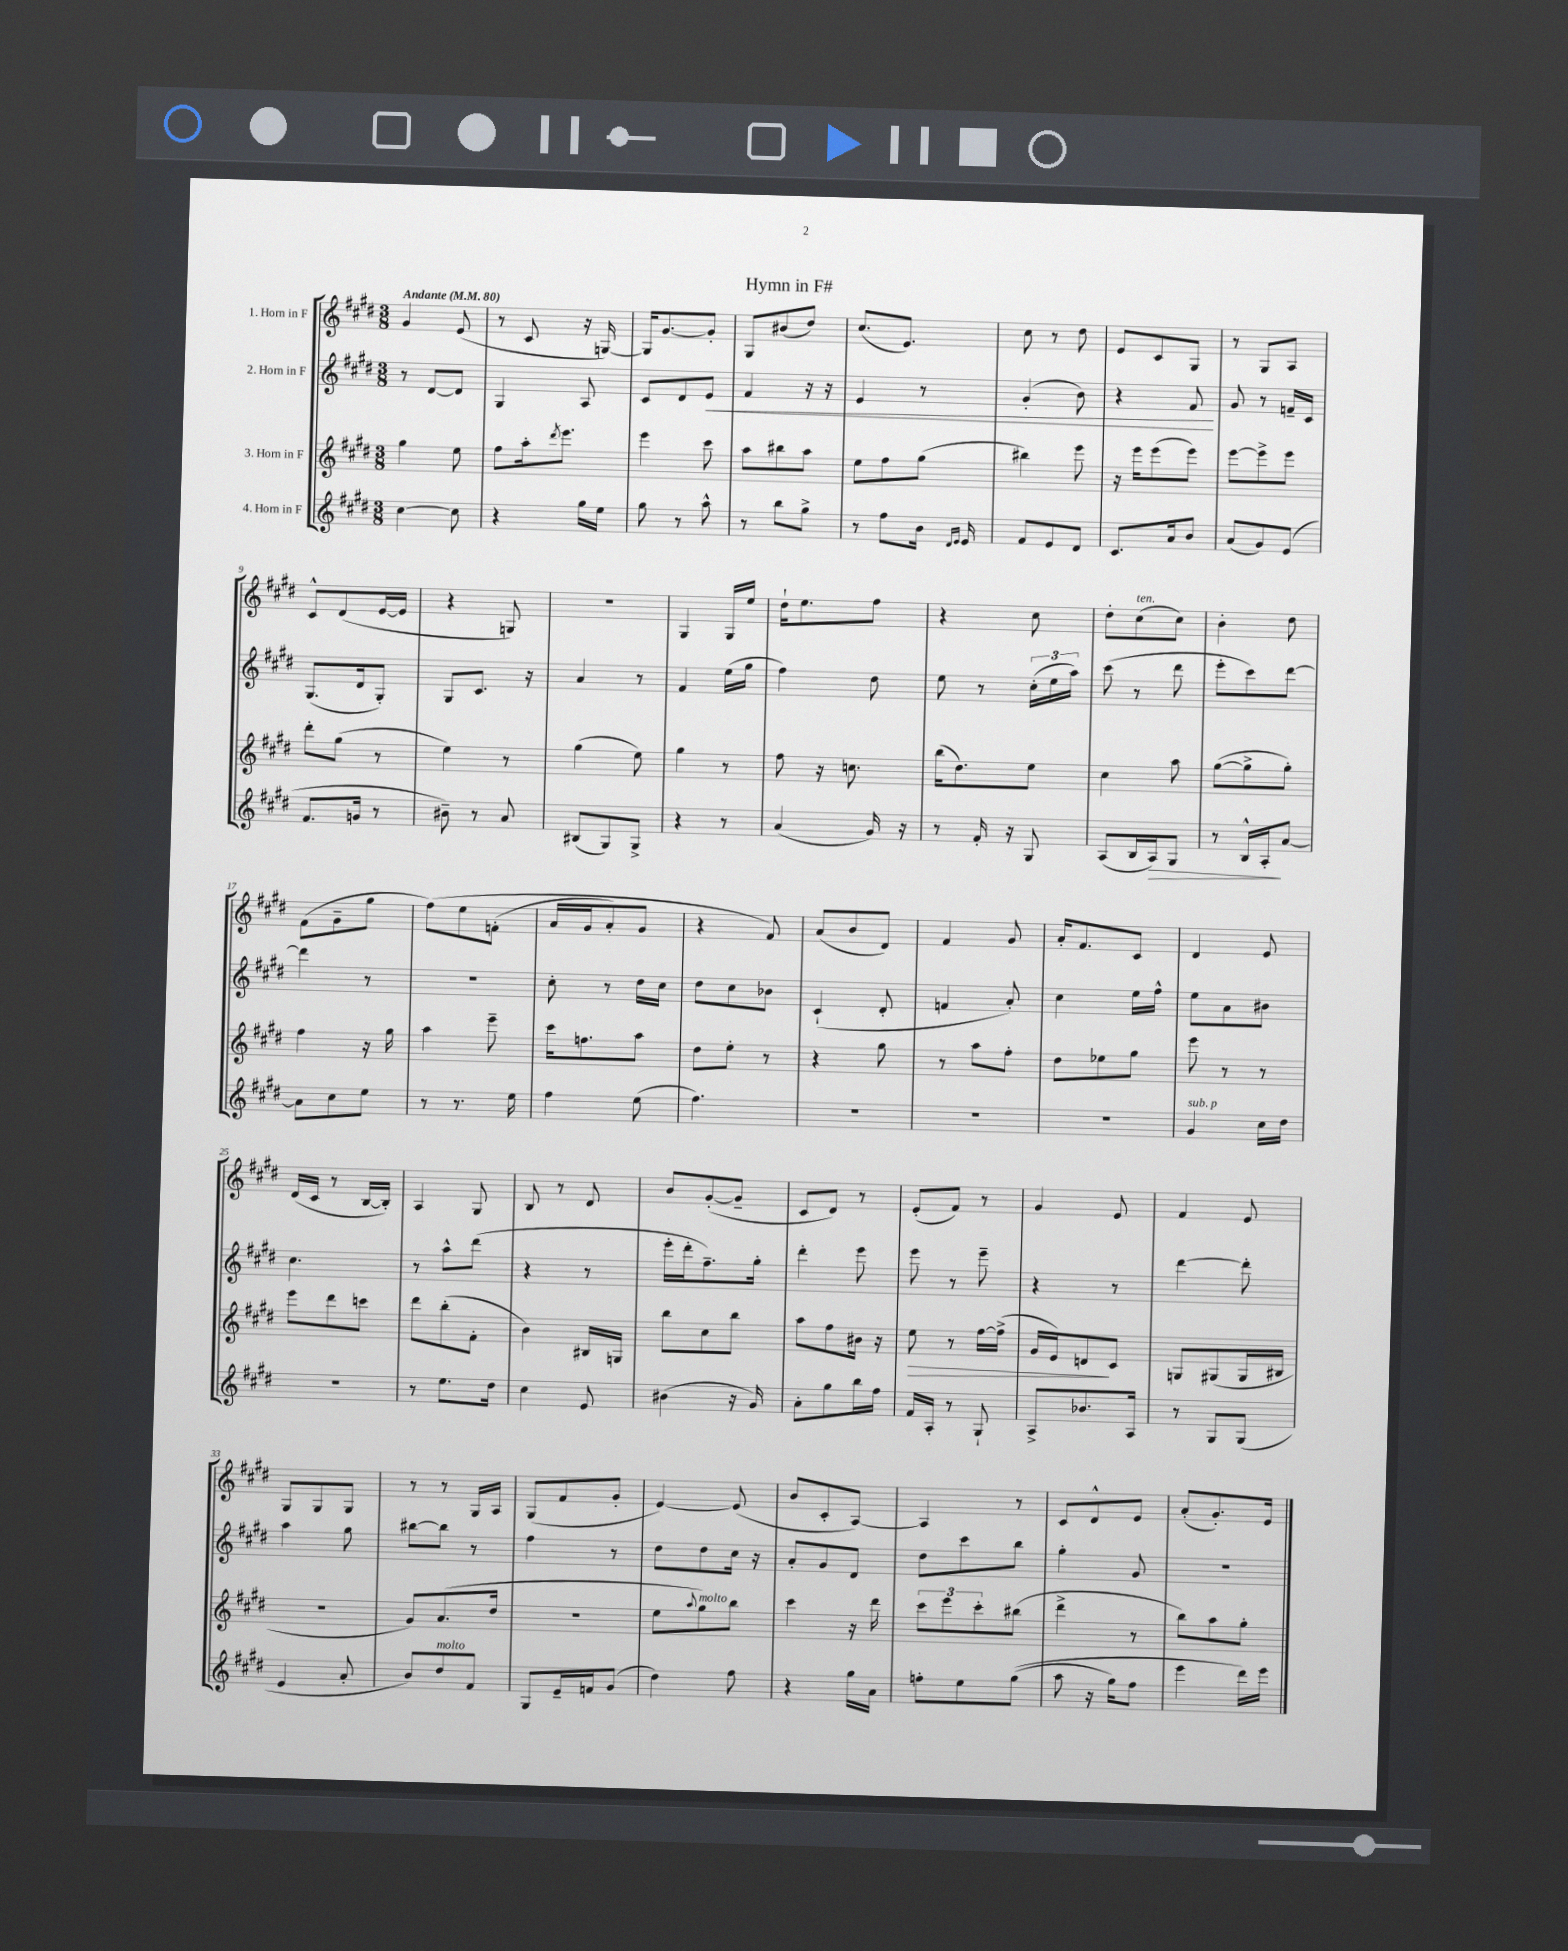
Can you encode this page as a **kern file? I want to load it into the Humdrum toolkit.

**kern	**kern	**kern	**kern
*staff4	*staff3	*staff2	*staff1
*clefG2	*clefG2	*clefG2	*clefG2
*k[f#c#g#d#]	*k[f#c#g#d#]	*k[f#c#g#d#]	*k[f#c#g#d#]
*M3/8	*M3/8	*M3/8	*M3/8
*MM80	*MM80	*MM80	*MM80
[4cc#\	4gg#\	8r	4g#/
.	.	[8d#/L	.
8cc#\]	8ee\	8d#/]J	(8e/
=	=	=	=
4r	8ff#\L	4G#/	8r
.	16aa'\k	.	8c#/
.	8qddd#/	.	.
.	8.eee\J	.	.
16gg#\LL	.	8A/	16r
16ee\JJ	.	.	[16G/)
=	=	=	=
8gg#\	4eee\	8c#/L	16G/]LK
.	.	.	[8.g#/
8r	.	8d#/	.
8aa^^\	8ccc#\	8e/J	8g#'/]J
=	=	=	=
8r	8aa\L	4f#/	8G#/L
8bb\L	8bb#\	.	(8b#/
8gg#^\J	8aa\J	16r	8dd#/J)
.	.	16r	.
=	=	=	=
8r	8ee\L	4e/	(8.cc#/L
8ff#\L	8ff#\	.	.
.	.	.	8.e/J)
16b\Jk	(8gg#\J	8r	.
16qqd#/LL	.	.	.
16qqe/JJ	.	.	.
16e/	.	.	.
=	=	=	=
8f#/L	4bb#\)	(4g#'/	8cc#\
8e/	.	.	8r
8d#/J	8eee\	8b\)	8dd#\
=	=	=	=
8.c#/L	16r	4r	8e/L
.	16eee\LK	.	.
.	(8eee\	.	8c#/
16a/k	.	.	.
8b/J	8eee\J)	8f#/	8G#/J
=	=	=	=
(8a/L	[8eee\L	8g#/	8r
8g#/)	8eee^\]	8r	8G#/L
(8e/J	8eee\J	16f~/LL	8A/J
.	.	16c#/JJ	.
=	=	=	=
8.f#/L	8ddd#'\L	(8.G#/L	8c#^^/L
.	(8gg#\J	.	(8d#/
16g/Jk	.	16d#/k	.
8r	8r	8G#'/J)	[16e/L
.	.	.	16e/]JJ
=	=	=	=
8b#~\)	4ee\)	8G#/L	4r
8r	.	8.c#/J	.
8a/	8r	.	8G/)
.	.	16r	.
=	=	=	=
(8B#/L	(4gg#\	4a/	4.r
8G#/)	.	.	.
8G#^/J	8ee\)	8r	.
=	=	=	=
4r	4gg#\	4f#/	4G#/
8r	8r	(16ee\LL	16G#/LL
.	.	16gg#\JJ	16ee/JJ
=	=	=	=
(4a/	8ff#\	4ff#\)	16dd#`\LK
.	.	.	8.ee\
.	16r	.	.
.	8.cc\	.	.
16g#/)	.	8dd#\	8ff#\J
16r	.	.	.
=	=	=	=
8r	(16bb\LK	8ee\	4r
.	8.dd#\)	.	.
16f#'/	.	8r	.
16r	.	.	.
8G#/	8ee\J	(24cc#'\LL	8cc#\
.	.	24ee\	.
.	.	24aa\JJ)	.
=	=	=	=
(8A/L	4cc#\	(8ccc#\	8dd#'\L
16B/L	.	8r	(8cc#\
16A/J)	.	.	.
8G#/J	8aa\	8ddd#\	8cc#\J)
=	=	=	=
8r	([8gg#\L	8eee'\L	4b'\
16B^^/LL	8gg#^\]	8ccc#\)	.
16A'/J	.	.	.
[8a/J	8gg#'\J)	[8ddd#\J	8dd#\
=	=	=	=
8a\]L	4ff#\	4ddd#\]	(8f#\L
8cc#\	.	.	8g#~\
8ee\J	16r	8r	8gg#\J
.	16gg#\	.	.
=	=	=	=
8r	4aa\	4.r	&(8ff#\L)
8.r	.	.	8ee\
.	8eee~\	.	(8f'\J
16ee\	.	.	.
=	=	=	=
4ff#\	16ccc#\LK	8cc#'\	16a/LL
.	8.ff\	.	16g#/J
.	.	8r	8a'/)
(8ee\	8aa\J	16dd#\LL	8g#/J
.	.	16cc#\JJ	.
=	=	=	=
4.ff#\)	8dd#\L	8dd#\L	4r
.	8ee'\J	8cc#\	.
.	8r	8b-\J	8f#/&)
=	=	=	=
4.r	4r	(4c#`/	(8a/L
.	.	.	8b/
.	8gg#\	8d#'/	8d#/J)
=	=	=	=
4.r	8r	4f/	4f#/
.	8aa\L	.	.
.	8ff#'\J	8a'/)	8g#/
=	=	=	=
4.r	8dd#\L	4cc#\	16a'/LK
.	.	.	8.f#/
.	8ee-\	.	.
.	8gg#\J	16ee\LL	8c#/J
.	.	16ff#^^\JJ	.
=	=	=	=
4g#/	8eee\	8ee\L	4d#/
.	8r	8a\	.
16cc#\LL	8r	8b#\J	8e/
16dd#\JJ	.	.	.
=	=	=	=
4.r	8eee\L	4.cc#\	(16d#/LL
.	.	.	16c#/JJ
.	8ddd#\	.	8r
.	8ccc\J	.	[16B/LL
.	.	.	16B'/]JJ)
=	=	=	=
8r	8ddd#\L	8r	4A/
8.ee\L	(8bb'\	8aa^^\L	.
.	8f#'\J	(8ddd#\J	8G#/
16dd#\Jk	.	.	.
=	=	=	=
4cc#\	4b\)	4r	8B/
.	.	.	8r
8e/	16B#/LL	8r	8d#/
.	16G/JJ	.	.
=	=	=	=
(4b#\	8bb\L	16eee'\LL	8b/L
.	.	16ddd#'\J	.
.	8cc#\	8.ff#~\)	([8g#'/
16r	8bb\J	.	8g#~/]J
16g#/)	.	16gg#'\Jk	.
=	=	=	=
8a'\L	8aa\L	4ddd#'\	8c#/L
8gg#\	8ff#\	.	8d#/J)
16bb\L	16b#\Jk	8eee\	8r
16ff#\JJ	16r	.	.
=	=	=	=
16f#/LL	8ee\	8eee\	(8e'/L
16A'/JJ	.	.	.
8r	8r	8r	8f#/J)
8G#`/	[16ff#\LL	8eee~\	8r
.	(16ff#^\]JJ	.	.
=	=	=	=
8A^/L	16g#/LL	4r	4g#/
.	16e/J)	.	.
8.b-/	8d/	.	.
.	8c#/J	8r	8e/
16A/Jk	.	.	.
=	=	=	=
8r	8G/L	[4ddd#\	4f#/
8G#/L	(8G#/	.	.
(8G#/J	16G#/L	8ddd#'\]	8e/
.	16B#/JJ	.	.
=	=	=	=
4e/	4.r	4aa\	8G#/L
.	.	.	8G#/
8a'/	.	8gg#\	8G#/J
=	=	=	=
8b/L)	8g#/L)	[8bb#\L	8r
8dd#/	(8.a/	8bb#\]J	8r
8f#/J	.	8r	16G#/LL
.	16dd#/Jk	.	16A/JJ
=	=	=	=
8G#/L	4.r	4ff#\	(8G#/L
16e~/L	.	.	8f#/
16f/J	.	.	.
(8g#/J	.	8r	8g#'/J
=	=	=	=
4dd#\)	8ee\L	8dd#\L	[4e/)
.	8qqaa/	.	.
.	8gg#\)	8dd#\	.
8ff#\	8bb\J	16cc#\Jk	(8e/]
.	.	16r	.
=	=	=	=
4r	4ccc#\	8a'/L	8b/L
.	.	8g#/	8c#'/
16gg#\LL	16r	8d#/J	[8A/J)
16a\JJ	16ddd#\	.	.
=	=	=	=
8ff'\L	12ccc#\L	8dd#\L	4A/]
.	12eee\	.	.
8ee\	.	8ccc#\	.
.	12ccc#'\	.	.
&((8gg#\J	(8bb#\J	8bb\J	8r
=	=	=	=
8aa\	4ddd#^\	4gg#'\	8c#/L
16r	.	.	8d#^^/
16gg#\LK)	.	.	.
8ff#\J	8r	8g#/	8e/J
=	=	=	=
4eee\	8bb\L)	4.r	(8a'/L
.	8aa\	.	8.g#'/)
16ddd#\LL&)	8gg#'\J	.	.
16eee\JJ	.	.	16e/Jk
==	==	==	==
*-	*-	*-	*-
